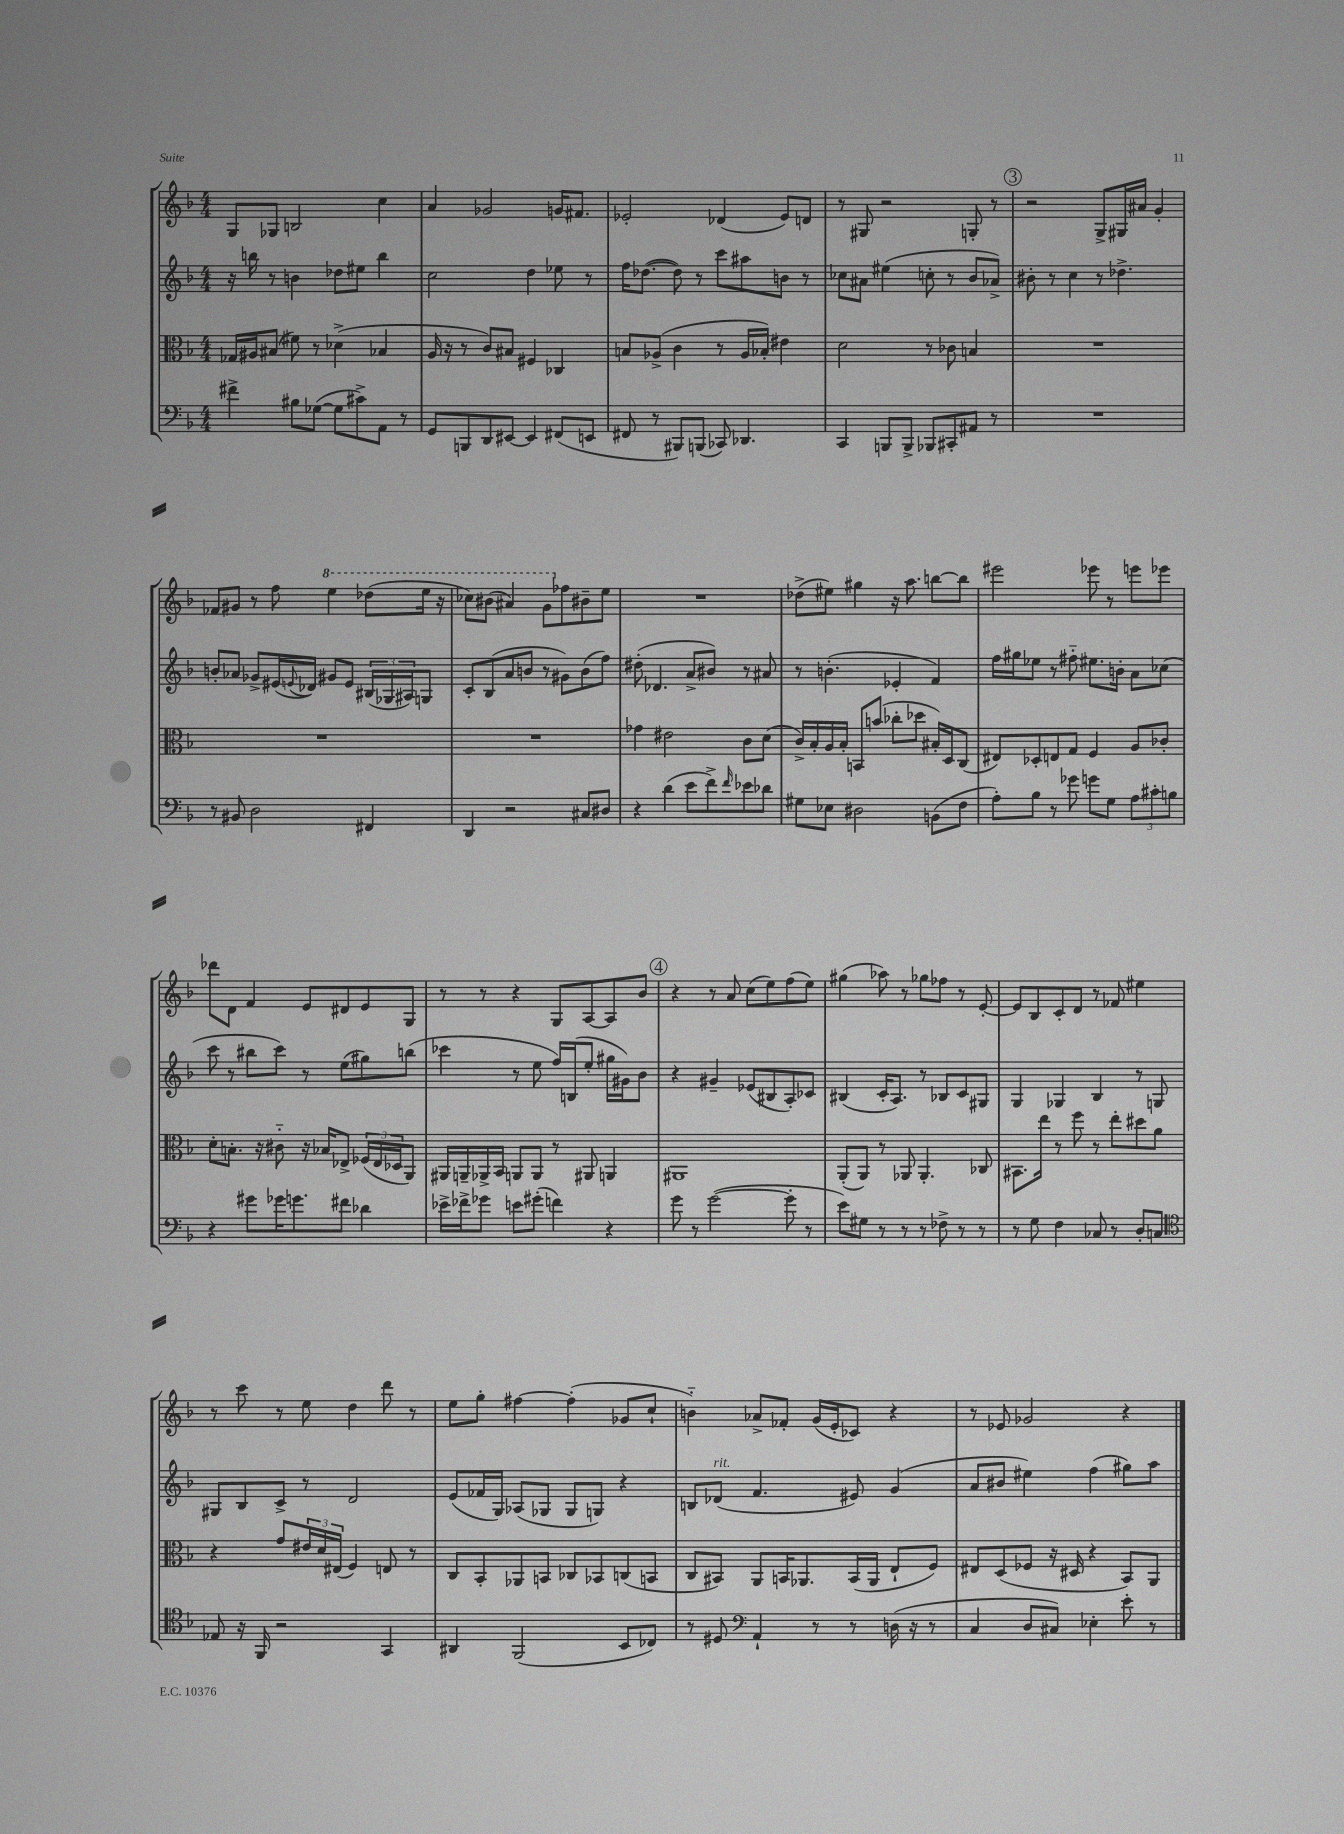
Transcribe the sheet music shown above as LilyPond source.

<<
\new StaffGroup <<
\new Staff = "s0" {
    \clef treble \key f \major \numericTimeSignature \time 4/4
    g8 ges8 b2 c''4 |
    a'4 ges'2 g'16 fis'8. |
    ees'2-. des'4( ees'8) d'8 |
    r8 gis8 r2 g8-. r8 |
    \mark \markup { \circle "3" } r2 g8-> gis16 ais'16 g'4-. |
    fes'8 gis'8 r8 f''8 \ottava #1 e'''4 des'''8( e'''16 r16 |
    ces'''8) bis''8( ais''4) g''8 \ottava #0 fes''8 bis'8-- e''8 |
    R1 |
    des''8->( eis''8) gis''4 r16 a''8. b''8~ b''8 |
    eis'''2 ees'''8 r8 e'''8 ees'''8 |
    des'''8 d'8 f'4 e'8 dis'8 e'8 g8 |
    r8 r8 r4 g8 a8~ a8 bes'8 |
    \mark \markup { \circle "4" } r4 r8 a'8 c''8( e''8) f''8( e''8) |
    gis''4( aes''8) r8 ges''8 fes''8 r8 e'8~-. |
    e'8 bes8 c'8-. d'8 r8 fes'8 eis''4 |
    r8 c'''8 r8 e''8 d''4 d'''8 r8 |
    e''8 g''8-. fis''4~ fis''4-.( ges'8 c''8-! |
    b'4-_) aes'8-> fes'8-. g'16( e'16-. ces'8) r4 |
    r8 ees'8 ges'2 r4 \bar "|." |
}
\new Staff = "s1" {
    \clef treble \key f \major \numericTimeSignature \time 4/4
    r16 b''16 r8 b'4 des''8 eis''8 b''4 |
    c''2 d''4 ees''8 r8 |
    f''16 des''8.~( des''8) r8 c'''8 ais''8 b'8 r8 |
    ces''8 ais'8 eis''4( c''8-. r8 bes'8 aes'8->) |
    \mark \markup { \circle "3" } bis'8-. r8 c''4 r8 des''4.-> |
    b'8-. aes'8 ges'8-> eis'16( \appoggiatura { e'8 } des'16) gis'8 e'8 \tuplet 3/2 { bis16( ges16 ais16) } g8 |
    c'8-. bes8( a'8 b'8 r8 gis'8) b'8( f''8) |
    dis''8-.( des'4. a'8-> bis'8) r8 ais'8 |
    r8 b'4.-.( ees'4-. f'4) |
    f''16 gis''16 ees''8 r8 fis''8-_ eis''8. b'16-. a'8 ces''8( |
    c'''8 r8 bis''8 c'''8) r8 e''8( gis''8) b''8( |
    ces'''4 r8 e''8 f''16) b16( e''8-. gis''16 gis'16) bes'8 |
    \mark \markup { \circle "4" } r4 gis'4-- ees'8( bis8 a8-.) ces'8 |
    bis4( c'16-. a8.) r8 bes8 c'8 gis8 |
    g4 ges4 bes4 r8 g8 |
    gis8 bes8 c'8-> r8 d'2 |
    e'8( fes'16 g16) aes8( ges8 ges8 g8) r4 |
    b8 des'8^\markup { \italic "rit." }( f'4. eis'8) g'4( |
    a'8 bis'8 eis''4) f''4( gis''8) a''8 \bar "|." |
}
\new Staff = "s2" {
    \clef alto \key f \major \numericTimeSignature \time 4/4
    ges16 ais16 bis8( fis'8) r8 des'4->( bes4 |
    a16 r16 r8 c'8) bis8 fis4 ces4 |
    b8 aes8->( c'4 r8 aes16 bes16-.) eis'4 |
    d'2 r8 ces'8 b4 |
    \mark \markup { \circle "3" } R1 |
    R1 |
    R1 |
    ges'4 eis'2 c'8 d'8( |
    c'16->) bes16-. a16 bes16-. b,8 b'8( ces''8-. des''8 bis16-.) d16 c8( |
    eis8) des8-. e8 g8 f4 a8 ces'8-. |
    d'8-. b8.-. r16 cis'8-_ r16 bes16 ees8-> \tuplet 3/2 { fes16( ees16 des16 } a,8) |
    ais,16 a,16-- aes,16-> bes,16 a,8 a,8 r8 ais,8 a,4 |
    \mark \markup { \circle "4" } ais,1 |
    a,8-.( a,8) r8 aes,8 aes,4.-. ces8 |
    bis,8. e''16 r8 f''8 r8 e''8-. dis''8 a'8 |
    r4 g'8 \tuplet 3/2 { eis'16 d'16 eis16( } f4) e8 r8 |
    c8 bes,8-. aes,8 b,8 ces8 bes,8 c8( b,8 |
    c8 bis,8) a,8 b,16 aes,8. b,16( aes,16 e8-! f8) |
    eis8 d8( fes8 r16 dis16 r4 bes,8) a,8 \bar "|." |
}
\new Staff = "s3" {
    \clef bass \key f \major \numericTimeSignature \time 4/4
    fis'4-> bis8 ges8~( ges8 cis'8->) a,8 r8 |
    g,8 b,,8 d,8 eis,8~ eis,4 fis,8( e,8 |
    fis,8 r8 bis,,8) b,,8( ces,8) des,4. |
    c,4 b,,8 b,,8-> bes,,8 cis,8-. ais,8 r8 |
    \mark \markup { \circle "3" } R1 |
    r8 bis,8 d2 fis,4 |
    d,4 r2 cis8 dis8 |
    r4 d'4( e'8 f'8->) \grace { f'16 } ees'8 des'8 |
    gis8 ees8 dis2 b,8( f8 |
    a8-.) bes8 r8 ges'8 g'8 g8 \tuplet 3/2 { a8 cis'8-. b8 } |
    r4 gis'8 ges'16 g'8. fis'8 des'4 |
    ees'16-> fes'16-> ges'8 e'8 gis'8-.( f'4) r4 |
    \mark \markup { \circle "4" } g'8 r8 g'2~( g'8-. r8 |
    e'8) gis8 r8 r8 r8 fes8-> r8 r8 |
    r8 g8 f4 ces8 r8 d8-. c8 |
    \clef tenor ees8 r16 f,16 r2 g,4 |
    ais,4 f,2( bes,8 ces8) |
    r8 dis8 \clef bass a,4-! r8 r8 d16( r16 r8 |
    c4 d8 cis8) ees4-. e'8-. r8 \bar "|." |
}
>>
>>
\layout { \context { \Score \remove "Bar_number_engraver" } }
